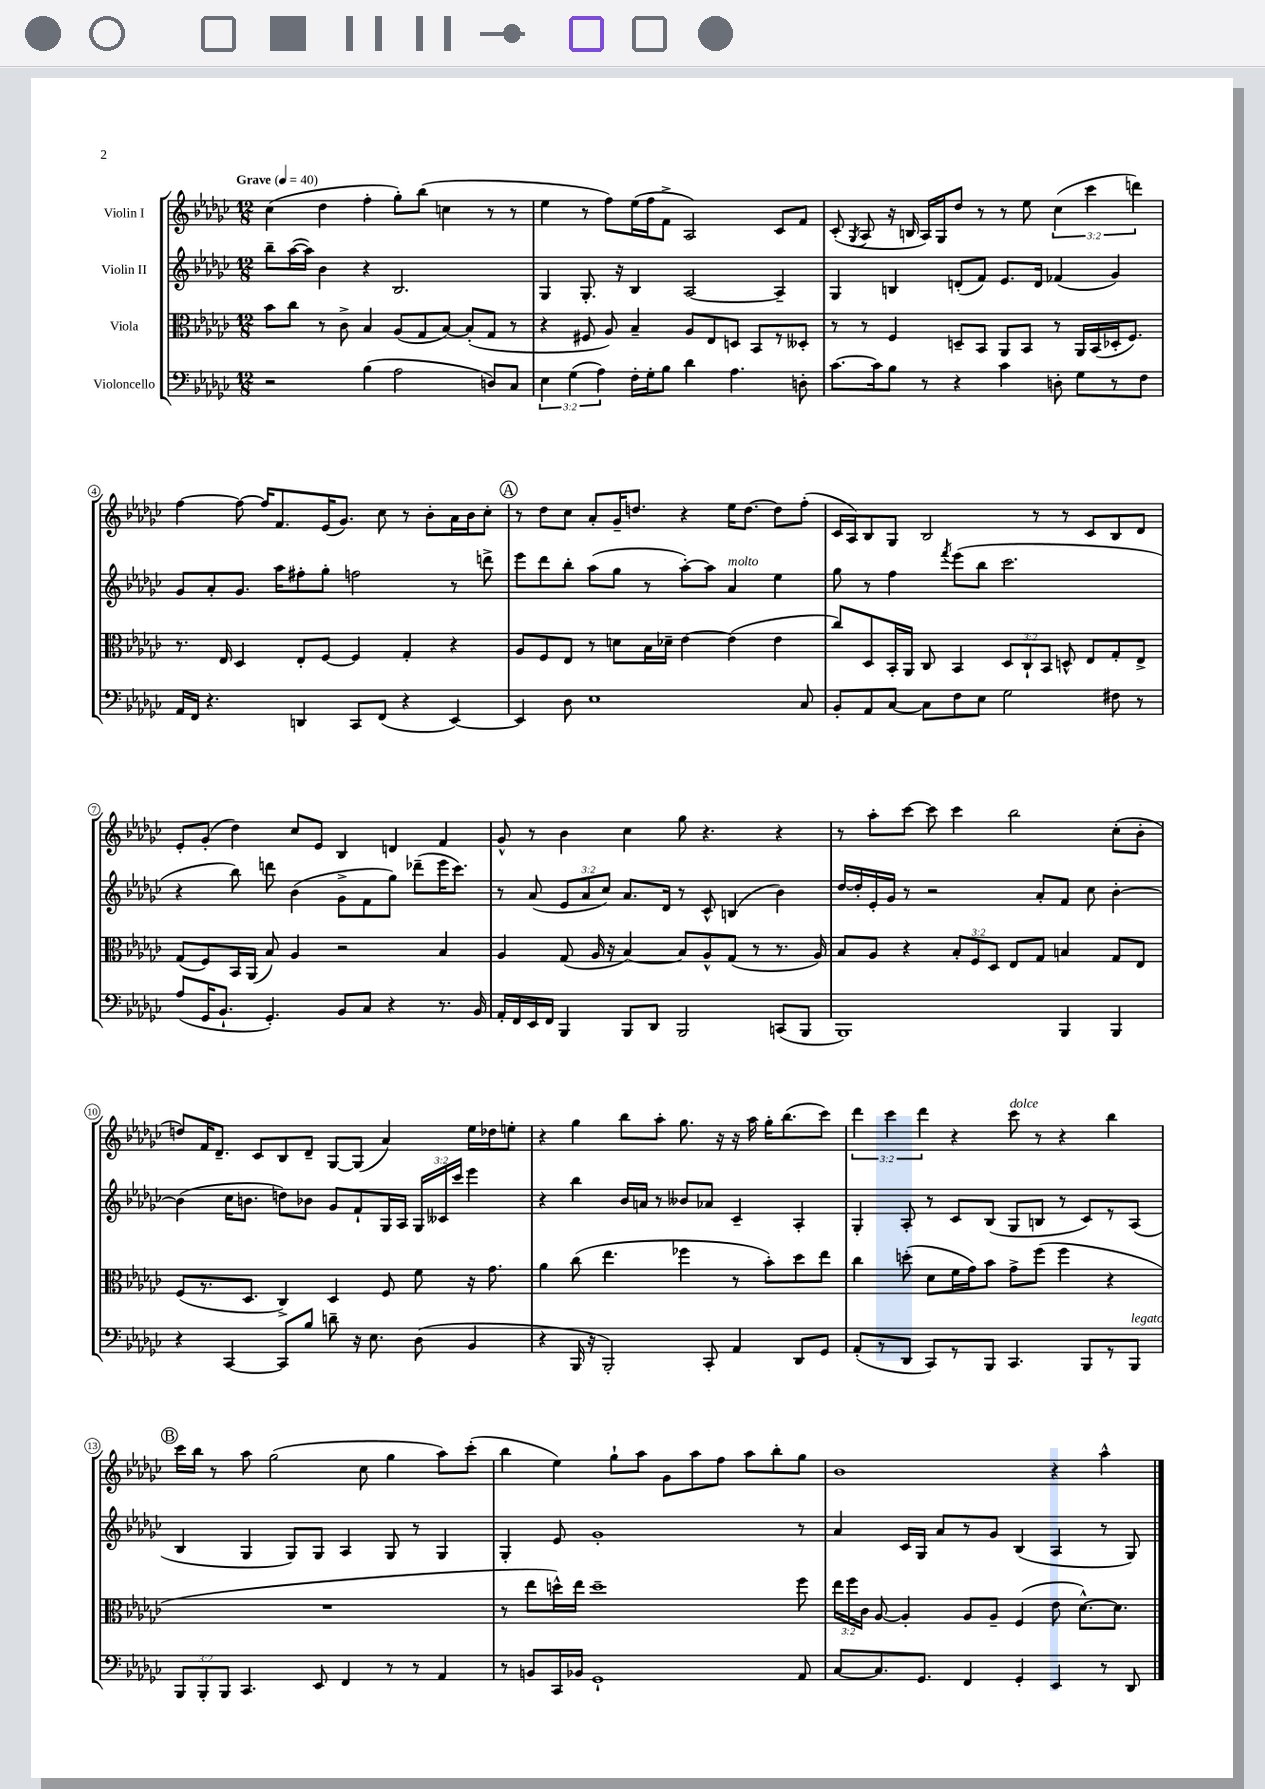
<<
\new StaffGroup <<
\new Staff = "s0" \with { instrumentName = "Violin I" } {
    \clef treble \key ges \major \numericTimeSignature \time 12/8 \override Staff.TupletNumber.text = #tuplet-number::calc-fraction-text \tempo "Grave" 4 = 40
    \autoBeamOff ces''4( des''4 f''4-. ges''8[-.) bes''8]( c''4 r8 r8 |
    ees''4 r8 f''8[) ees''16( f''16 f'8]-> aes2) ces'8[ f'8] |
    ces'8-.( \acciaccatura { ges8 } aes8 r16 b16 aes16[) ges16 des''8] r8 r8 ees''8 \tuplet 3/2 { ces''4( ces'''4 d'''4) } |
    f''4~ f''8~ f''16[ f'8. ees'16( ges'8.]) ces''8 r8 bes'8[-. aes'16 bes'16 ces''8]-. |
    \mark \markup { \circle "A" } r8 des''8[ ces''8] aes'8[-. ges'16-- d''8.] r4 ees''16[ d''8.]~ d''8[ f''8]-.( |
    ces'16[ aes16) bes8 ges8] bes2 r8 r8 ces'8[ bes8 des'8] |
    ees'8[-. ges'8]-.( des''4) ces''8[ ees'8] bes4 d'4 f'4 |
    ges'8-^ r8 bes'4 ces''4 ges''8 r4. r4 |
    r8 aes''8[-. ces'''8]~ ces'''8 ces'''4 bes''2 ces''8[-.( bes'8]-. |
    d''8[) f'16 des'8.]-- ces'8[ bes8 des'8]-- ges8[~ ges8]( aes'4) ees''16[ des''16 e''8]-. |
    r4 ges''4 bes''8[ aes''8]-. ges''8. r16 r16 aes''16 ges''16[-. bes''8.( ces'''8]) |
    \tuplet 3/2 { des'''4 ces'''4 des'''4 } r4 ces'''8^\markup { \italic "dolce" } r8 r4 bes''4 |
    \mark \markup { \circle "B" } ces'''16[ bes''16] r8 aes''8 ges''2( ces''8 ges''4 aes''8[) ces'''8]-.( |
    bes''4 ees''4) ges''8[-! aes''8] ges'8[ aes''8 f''8] aes''8[ bes''8-. ges''8] |
    bes'1 r4 aes''4-^ \bar "|." |
}
\new Staff = "s1" \with { instrumentName = "Violin II" } {
    \clef treble \key ges \major \numericTimeSignature \time 12/8 \override Staff.TupletNumber.text = #tuplet-number::calc-fraction-text
    \autoBeamOff bes''8[-- aes''16~( aes''16]) bes'4 r4 bes2. |
    ges4 ges8.-. r16 bes4 aes2~ aes4-- |
    ges4 b4 d'8[-.( f'8]) ees'8.[ d'16] fes'4( ges'4) |
    ges'8[ aes'8-. ges'8.] aes''16[ fis''8-. ges''8]-. f''2 r8 d'''8-> |
    \mark \markup { \circle "A" } ees'''8[ des'''8 bes''8]-. aes''8[( ges''8] r8 aes''8[~-.) aes''8] aes'4^\markup { \italic "molto" } ees''4 |
    ges''8 r8 f''4 \acciaccatura { f'''8 } ees'''8[( bes''8] ces'''2. |
    r4 bes''8) d'''8 bes'4( ges'8[-> f'8 ges''8]) des'''8[--( ees'''16 ces'''8.]) |
    r8 aes'8( \tuplet 3/2 { ees'8[ aes'8 ces''8]) } aes'8.[ des'16] r8 ces'8-^ b4( bes'4) |
    des''16[~ des''16-. ees'16-. ges'16] r8 r2 aes'8[-. f'8] ces''8 bes'4~-. |
    bes'4( ces''16[ b'8.] d''8[) bes'8] ges'8[ f'8-! ges16 aes16] \tuplet 3/2 { ges16[ ceses'16 ces'''16] } ees'''4 |
    r4 bes''4 bes'16[ a'16] r8 beses'8[ aes'8] ces'4-- aes4-. |
    ges4-. aes8-. r8 ces'8[ bes8]( ges8[ b8] r8 ces'8[) r8 aes8]( |
    \mark \markup { \circle "B" } bes4 ges4 ges8[) ges8] aes4 ges8 r8 ges4 |
    ges4-. ees'8 ges'1-. r8 |
    aes'4 ces'16[ ges16] aes'8[ r8 ges'8] bes4( aes4 r8 ges8) \bar "|." |
}
\new Staff = "s2" \with { instrumentName = "Viola" } {
    \clef alto \key ges \major \numericTimeSignature \time 12/8 \override Staff.TupletNumber.text = #tuplet-number::calc-fraction-text
    \autoBeamOff bes'8[ ces''8] r8 ces'8-> bes4 aes8[( ges8 bes8]~) bes8[-.( ges8] r8 |
    r4 fis8 aes8) bes4-- aes8[ ees8 d8] bes,8[ r8 deses8]-. |
    r8 r8 f4 d8[-- bes,8] aes,8[ bes,8] r8 aes,16[ bes,16( des16-. f8.]) |
    r8. ees16 des4 ees8[-. f8]~ f4 ges4-. r4 |
    \mark \markup { \circle "A" } aes8[ f8 ees8] r8 d'8[ bes16 des'16]-- ees'4~ ees'4( ees'4 |
    ces''8[) des8 bes,16-. aes,16] ces8 bes,4 \tuplet 3/2 { des8[ ces8-! bes,8] } d8-^ ees8[ ges8-. ees8]-> |
    ges8[( f8) bes,16 aes,16]( bes8) aes4 r2 bes4 |
    aes4 ges8( aes16 r16 bes4~) bes8[ aes8-^ ges8]( r8 r8. aes16) |
    bes8[ aes8] r4 \tuplet 3/2 { bes8[-. f8 des8] } ees8[ ges8] b4 ges8[ ees8] |
    f8[( r8. des8.] ces4->) des4 f8 f'8 r16 ges'8. |
    aes'4 ces''8( ees''4. fes''4 r8 bes'8[-.) des''8 ees''8] |
    ces''4 d''8-.( des'8[ f'16 ges'16) bes'8] ges'8[-> f''8]( f''4 r4 |
    \mark \markup { \circle "B" } R1. |
    r8 ees''8[ d''16-^) ees''16] d''1-- f''8 |
    \tuplet 3/2 { ees''16[ f''16 ces'16] } aes8~ aes4-. aes8[ aes8]-- f4( ees'8 des'8.[~-^) des'8.] \bar "|." |
}
\new Staff = "s3" \with { instrumentName = "Violoncello" } {
    \clef bass \key ges \major \numericTimeSignature \time 12/8 \override Staff.TupletNumber.text = #tuplet-number::calc-fraction-text
    \autoBeamOff r2 bes4( aes2 d8[) ces8] |
    \tuplet 3/2 { ees4 ges4( aes4) } f16[-. ges16-. bes8] des'4 aes4. d8-. |
    ces'8.[~ ces'16 bes8] r8 r4 ces'4 d8-. ges8[ r8 f8] |
    aes,16[ f,16] r4. d,4 ces,8[ f,8]( r4 ees,4~) |
    \mark \markup { \circle "A" } ees,4 des8 ees1 ces8 |
    bes,8[-. aes,8 ces8]~ ces8[ f8 ees8] ges2 fis8 r8 |
    aes8[( ges,16 bes,8.]-! ges,4.-.) bes,8[ ces8] r4 r8. bes,16 |
    aes,16[-. f,16 ees,16 f,16] bes,,4 bes,,8[ des,8] bes,,2 c,8[( bes,,8] |
    bes,,1) bes,,4 bes,,4 |
    r4 ces,4~ ces,8[ bes8] d'8-- r16 ees8. des8( bes,4 |
    r4 bes,,16 r16 bes,,2-.) ces,8-. aes,4 des,8[ ges,8] |
    aes,8[-.( r8 des,8] ces,8[) r8 bes,,8] ces,4. bes,,8[ r8 bes,,8]^\markup { \italic "legato" } |
    \mark \markup { \circle "B" } \tuplet 3/2 { bes,,8[ bes,,8-. bes,,8] } ces,4. ees,8 f,4 r8 r8 aes,4 |
    r8 b,8[ ces,16 bes,16] ges,1-! aes,8 |
    ces8[~ ces8. ges,8.] f,4 ges,4-. ees,4 r8 des,8 \bar "|." |
}
>>
>>
\layout { \context { \Score \override BarNumber.stencil = #(make-stencil-circler 0.1 0.3 ly:text-interface::print) } }
